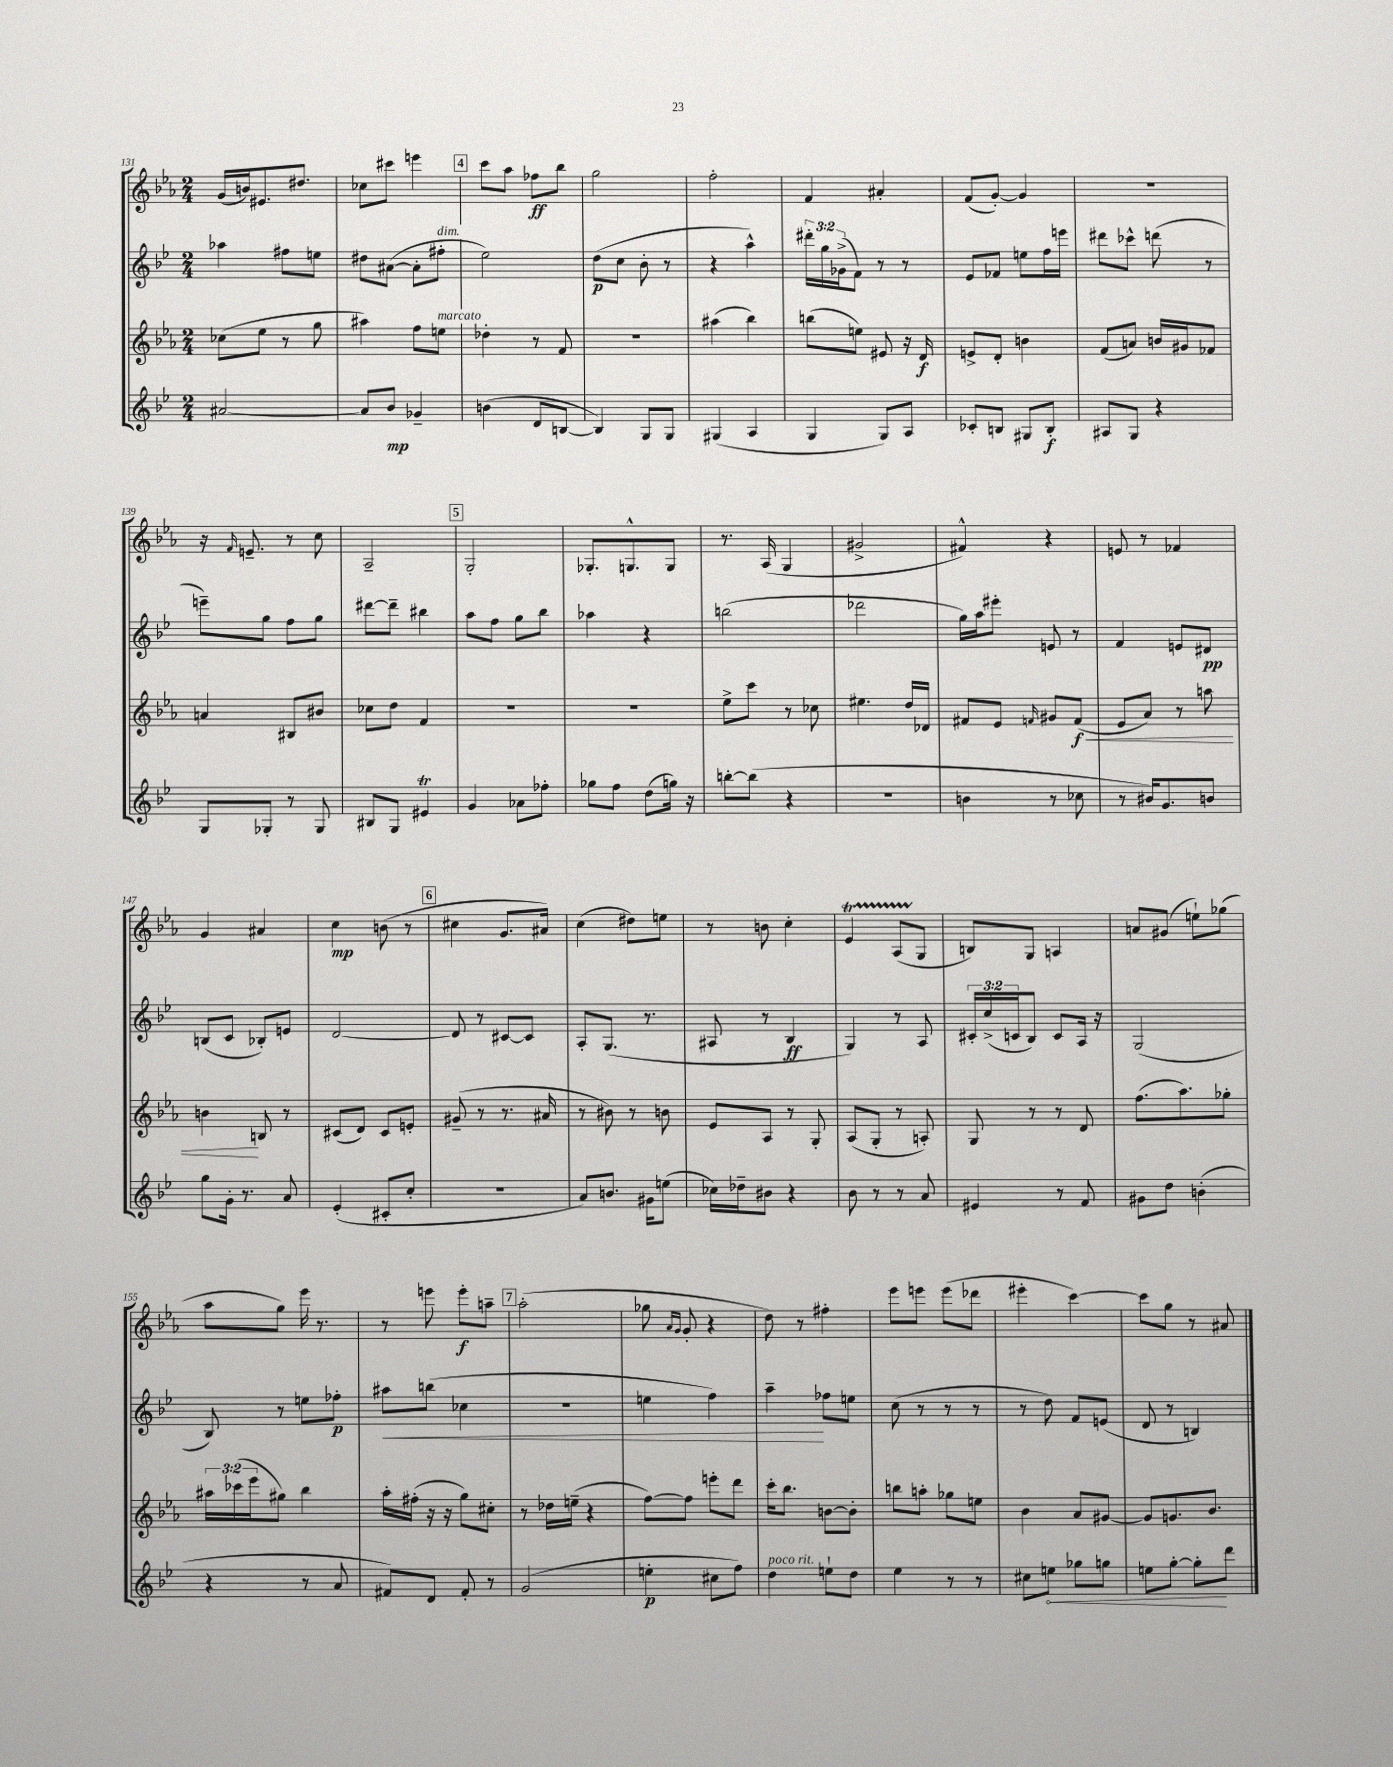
<<
\new StaffGroup <<
\new Staff = "s0" {
    \clef treble \key ees \major \numericTimeSignature \time 2/4
    g'16( b'16) eis'8. dis''8. |
    ces''8 cis'''8 e'''4 |
    \mark \markup { \box "4" } c'''8 aes''8 fes''8\ff bes''8 |
    g''2 |
    f''2-. |
    f'4 ais'4-. |
    f'8( g'8~-.) g'4 |
    R2 |
    r16 \grace { f'16 } e'8.-- r8 c''8 |
    aes2-- |
    \mark \markup { \box "5" } g2-. |
    ges8.-. g8.-^ g8 |
    r8. aes16( g4 |
    gis'2-> |
    fis'4-^) r4 |
    e'8 r8 fes'4 |
    g'4 ais'4 |
    c''4\mp b'8( r8 |
    \mark \markup { \box "6" } cis''4 g'8. ais'16) |
    c''4( dis''8) e''8 |
    r8 b'8 c''4-. |
    ees'4\startTrillSpan aes8( g8\stopTrillSpan |
    b8) g8 a4 |
    a'8 gis'8( e''8-!) ges''8( |
    aes''8 g''8) ees'''16 r8. |
    r8 e'''8 e'''8-.\f a''8-- |
    \mark \markup { \box "7" } aes''2-.( |
    ges''8 \grace { aes'16 g'16 } g'8-. r4 |
    d''8) r8 fis''4-. |
    ees'''8 e'''8 e'''8( des'''8 |
    eis'''4-. c'''4~) |
    c'''8 g''8 r8 ais'8 \bar "|." |
}
\new Staff = "s1" {
    \clef treble \key bes \major \numericTimeSignature \time 2/4 \override Staff.TupletNumber.text = #tuplet-number::calc-fraction-text
    aes''4 fis''8 e''8 |
    dis''8 ais'8~( ais'8-. fis''8-.^\markup { \italic "dim." } |
    \mark \markup { \box "4" } ees''2) |
    d''8\p( c''8 bes'8-. r8 |
    r4 a''4-^) |
    \tuplet 3/2 { dis'''16-. g''16 ges'16->( } f'8) r8 r8 |
    ees'8 fes'8 e''8 f''16 e'''16 |
    dis'''8 ces'''8-^ d'''8( r8 |
    e'''8--) g''8 f''8 g''8 |
    dis'''8~ dis'''8-- bis''4 |
    \mark \markup { \box "5" } a''8 f''8 g''8 bes''8 |
    aes''4 r4 |
    b''2( |
    des'''2 |
    g''16) a''16 eis'''8-. e'8 r8 |
    f'4 e'8 dis'8\pp |
    b8( c'8 bes8-.) e'8 |
    d'2~ |
    \mark \markup { \box "6" } d'8 r8 cis'8~ cis'8 |
    a8-. g8.( r8. |
    ais8 r8 bes4\ff |
    g4) r8 a8 |
    \tuplet 3/2 { cis'16-. c''16->( c'16 } bes8) c'8 a16 r16 |
    g2( |
    bes8) r8 e''8 fes''8-.\p |
    ais''8\< b''8( ces''4 |
    \mark \markup { \box "7" } R2 |
    e''4 f''4) |
    a''4--\! fes''8 e''8 |
    c''8( r8 r8 r8 |
    r8 d''8) f'8 e'8( |
    d'8 r8 b4) \bar "|." |
}
\new Staff = "s2" {
    \clef treble \key ees \major \numericTimeSignature \time 2/4 \override Staff.TupletNumber.text = #tuplet-number::calc-fraction-text
    ces''8( ees''8 r8 g''8 |
    ais''4) f''8 e''8^\markup { \italic "marcato" } |
    \mark \markup { \box "4" } des''4-. r8 f'8 |
    r2 |
    ais''4( bes''4) |
    b''8( e''8) eis'8 r16 d'16\f |
    e'8-> d'8-. b'4 |
    f'8( a'8) b'16 gis'16 fes'8 |
    a'4 bis8 bis'8 |
    ces''8 d''8 f'4 |
    \mark \markup { \box "5" } R2 |
    R2 |
    ees''8-> c'''8 r8 ces''8 |
    eis''4. d''16 des'16 |
    fis'8 ees'8 \grace { f'16 } gis'8 f'8\f\<( |
    ees'8 aes'8) r8 a''8 |
    b'4\! b8 r8 |
    cis'8( d'8) cis'8 e'8-. |
    \mark \markup { \box "6" } gis'8--( r8 r8. ais'16 |
    r8 bis'8) r8 b'8 |
    ees'8 aes8 r8 g8-. |
    aes8( g8-. r8 a8-.) |
    g8 r8 r8 d'8 |
    f''8.( aes''8.) ges''8-. |
    \tuplet 3/2 { ais''16 ces'''16( ees'''16 } gis''8) bes''4 |
    aes''16-. fis''16-.( r16 r16 g''8) cis''8-. |
    \mark \markup { \box "7" } r8 des''16 e''16--( r4 |
    f''8~) f''8 e'''8-. d'''8 |
    c'''16-. bes''8. b'8~ b'8-. |
    b''8 a''8-. ges''8 e''8 |
    bes'4 aes'8 gis'8~ |
    gis'8 g'8. bes'8. \bar "|." |
}
\new Staff = "s3" {
    \clef treble \key bes \major \numericTimeSignature \time 2/4
    ais'2~ |
    ais'8 bes'8\mp ges'4-- |
    \mark \markup { \box "4" } b'4( d'8 b8~ |
    b4) g8 g8 |
    gis4( a4 |
    g4 g8) a8 |
    ces'8-. b8 gis8 b8-.\f |
    ais8 g8 r4 |
    g8 ges8-. r8 ges8 |
    bis8 g8 eis'4\trill |
    \mark \markup { \box "5" } g'4 aes'8 fes''8-. |
    ges''8 f''8 d''8( g''16) r16 |
    b''8~-. b''8( r4 |
    r2 |
    b'4 r8 ces''8 |
    r8 bis'16) g'8. b'8 |
    g''8 g'16-. r8. a'8 |
    ees'4-.( cis'8-. c''8-. |
    \mark \markup { \box "6" } r2 |
    a'8) b'8. gis'16 e''8( |
    ces''16) des''16-- bis'8 r4 |
    bes'8 r8 r8 a'8 |
    eis'4 r8 f'8 |
    gis'8 d''8 b'4-.( |
    r4 r8 a'8 |
    fis'8) d'8 fis'8-. r8 |
    \mark \markup { \box "7" } g'2( |
    e''4-.\p cis''8 f''8) |
    d''4^\markup { \italic "poco rit." } e''8-! d''8 |
    ees''4 r8 r8 |
    cis''8 \once \override Hairpin.circled-tip = ##t e''8\< ges''8 g''8 |
    e''8 g''8~-. g''8-.\! d'''8 \bar "|." |
}
>>
>>
\layout { \context { \Score currentBarNumber = #131 } }
